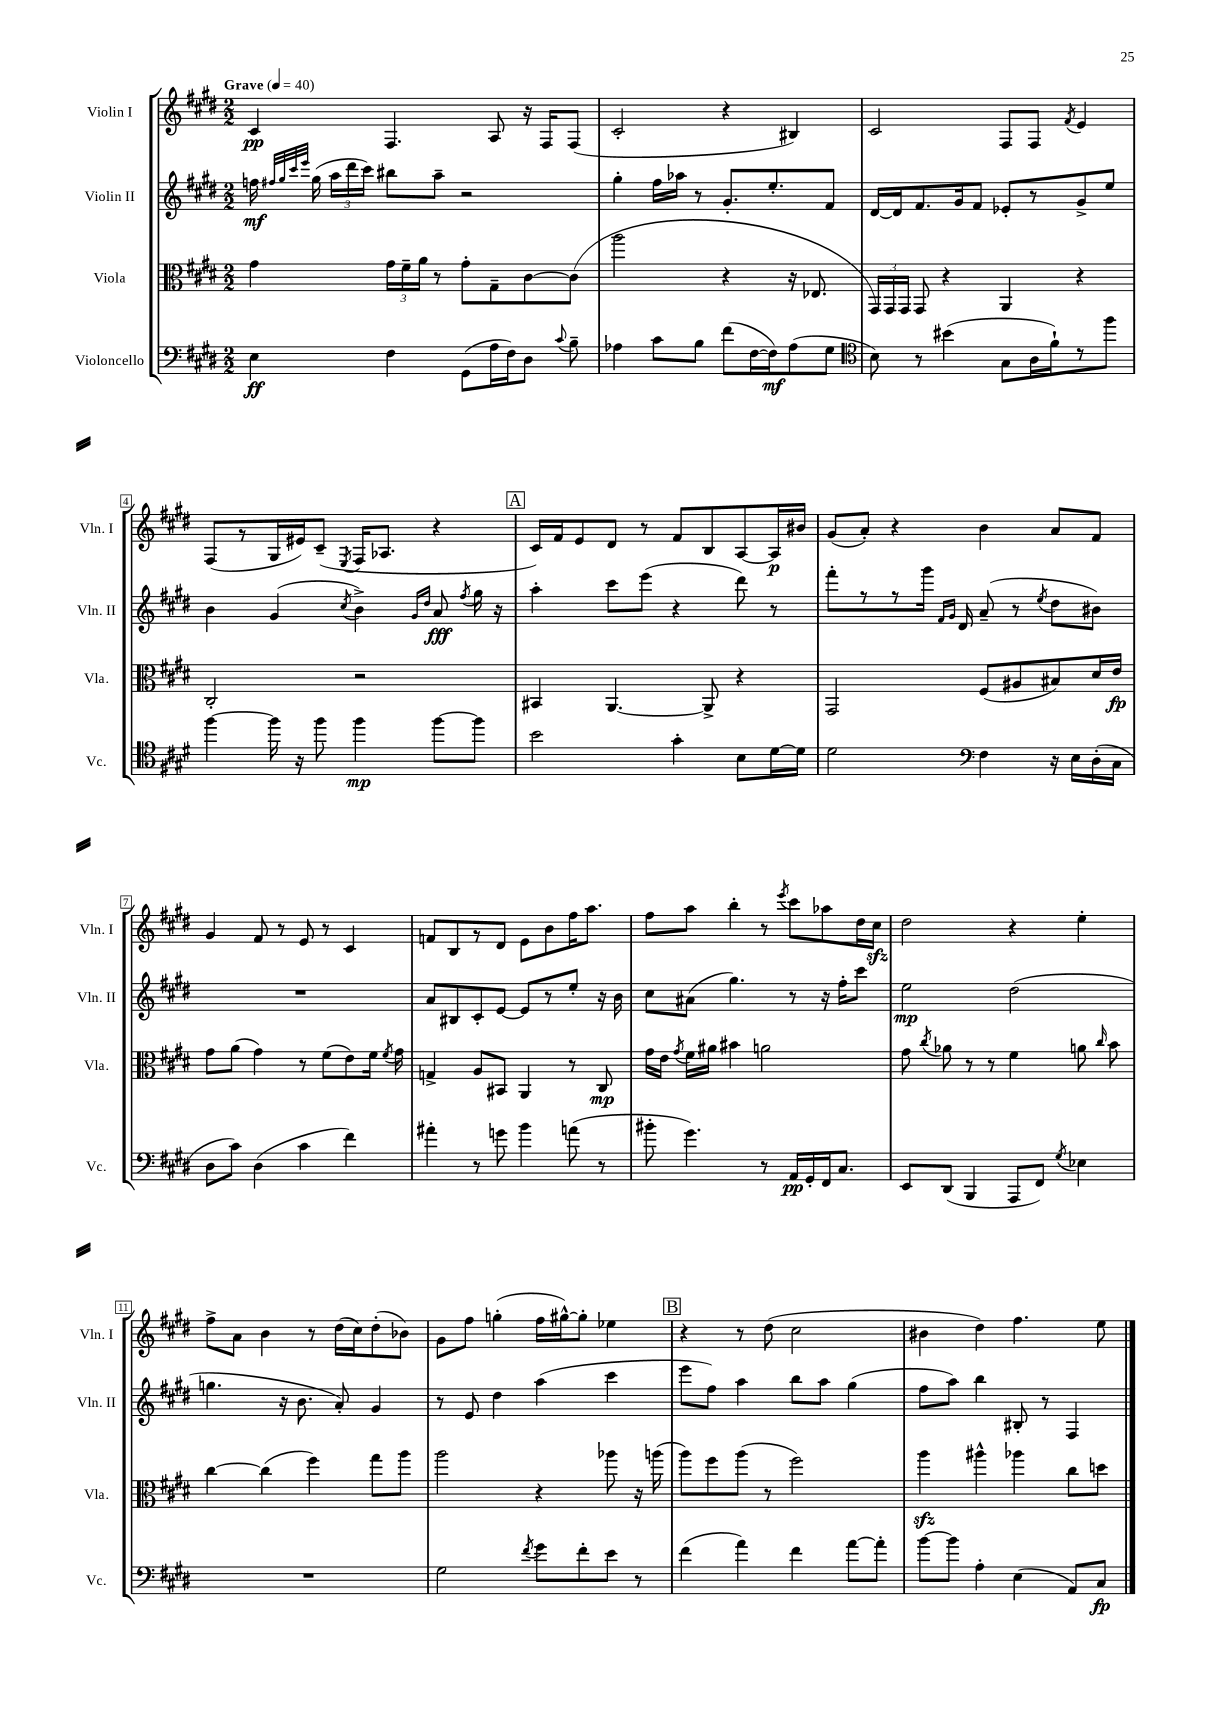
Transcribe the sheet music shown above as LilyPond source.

<<
\new StaffGroup <<
\new Staff = "s0" \with { instrumentName = "Violin I" shortInstrumentName = "Vln. I" } {
    \clef treble \key e \major \numericTimeSignature \time 2/2 \tempo "Grave" 4 = 40
    \autoBeamOff cis'4\pp fis4. a8 r16 fis16[ fis8]( |
    cis'2-. r4 bis4) |
    cis'2 fis8[ fis8] \acciaccatura { fis'8 } e'4 |
    fis8[( r8 gis16 eis'16) cis'8]--( \acciaccatura { e8 } fis16[ aes8.] r4 |
    \mark \markup { \box "A" } cis'16[) fis'16 e'8 dis'8] r8 fis'8[ b8 a8~ a16\p bis'16] |
    gis'8[( a'8]-.) r4 b'4 a'8[ fis'8] |
    gis'4 fis'8 r8 e'8 r8 cis'4 |
    f'8[ b8 r8 dis'8] e'8[ b'8 fis''16 a''8.] |
    fis''8[ a''8] b''4-. r8 \acciaccatura { e'''8 } cis'''8[ aes''8 dis''16 cis''16]\sfz |
    dis''2 r4 e''4-. |
    fis''8[-> a'8] b'4 r8 dis''16[( cis''16) dis''8-.( bes'8]) |
    gis'8[ fis''8] g''4-.( fis''16[ gis''16~-^) gis''8]-. ees''4 |
    \mark \markup { \box "B" } r4 r8 dis''8( cis''2 |
    bis'4 dis''4) fis''4. e''8 \bar "|." |
}
\new Staff = "s1" \with { instrumentName = "Violin II" shortInstrumentName = "Vln. II" } {
    \clef treble \key e \major \numericTimeSignature \time 2/2
    \autoBeamOff f''16\mf \grace { fis''32[ gis''32 cis'''32 e'''32] } gis''16( \tuplet 3/2 { a''16[ dis'''16 cis'''16]) } bis''8[ a''8]-- r2 |
    gis''4-. fis''16[ aes''16] r8 gis'8.[-. e''8.-. fis'8] |
    dis'16[~ dis'16 fis'8. gis'16 fis'8] ees'8[-. r8 gis'8-> e''8] |
    b'4 gis'4( \acciaccatura { cis''8 } b'4->) \grace { gis'16[ dis''16] } a'8\fff \acciaccatura { fis''8 } gis''16 r16 |
    \mark \markup { \box "A" } a''4-. cis'''8[ e'''8]( r4 dis'''8) r8 |
    fis'''8[-. r8 r8 gis'''16] \grace { fis'16[ gis'16] } dis'16 a'8--( r8 \acciaccatura { e''8 } dis''8[ bis'8]) |
    R1 |
    a'8[ bis8 cis'8-. e'8]~ e'8[ r8 e''8]-. r16 b'16 |
    cis''8[ ais'8]( gis''4.) r8 r16 fis''16[-. cis'''8] |
    e''2\mp dis''2( |
    g''4. r16 b'8. a'8-.) gis'4 |
    r8 e'8 dis''4 a''4( cis'''4 |
    \mark \markup { \box "B" } e'''8[ fis''8]) a''4 b''8[ a''8] gis''4( |
    fis''8[ a''8]) b''4 bis8-. r8 fis4 \bar "|." |
}
\new Staff = "s2" \with { instrumentName = "Viola" shortInstrumentName = "Vla." } {
    \clef alto \key e \major \numericTimeSignature \time 2/2
    \autoBeamOff gis'4 \tuplet 3/2 { gis'16[ fis'16-- a'16] } r8 gis'8[-. gis8-- cis'8~ cis'8]( |
    a''2 r4 r16 ees8. |
    \tuplet 3/2 { gis,16[) gis,16 gis,16] } gis,8 r4 a,4 r4 |
    cis2-. r2 |
    \mark \markup { \box "A" } bis,4 a,4.~ a,8-> r4 |
    gis,2 fis8[( ais8 bis8) dis'16 e'16]\fp |
    gis'8[ a'8]( gis'4) r8 fis'8[( e'8) fis'16] \acciaccatura { fis'8 } gis'16 |
    g4-> a8[ bis,8] a,4 r8 cis8\mp |
    gis'16[ e'16] \acciaccatura { gis'8 } fis'16[ ais'16] bis'4 a'2 |
    gis'8 \acciaccatura { cis''8 } aes'8 r8 r8 fis'4 a'8 \grace { cis''16 } b'8 |
    cis''4~ cis''4( fis''4) gis''8[ a''8] |
    a''2 r4 aes''8 r16 a''16( |
    \mark \markup { \box "B" } a''8[) fis''8 a''8]( r8 fis''2) |
    a''4\sfz ais''4-^ aes''4 cis''8[ d''8] \bar "|." |
}
\new Staff = "s3" \with { instrumentName = "Violoncello" shortInstrumentName = "Vc." } {
    \clef bass \key e \major \numericTimeSignature \time 2/2
    \autoBeamOff e4\ff fis4 gis,8[( a16 fis16) dis8] \appoggiatura { cis'8 } b8-- |
    aes4 cis'8[ b8] fis'8[( fis16~ fis16\mf) aes8( gis8] |
    \clef tenor b8) r8 bis'4( gis8[ a16 fis'16-!) r8 fis''8] |
    fis''4~ fis''16 r16 fis''8 fis''4\mp fis''8[~ fis''8] |
    \mark \markup { \box "A" } b'2 gis'4-. b8[ dis'16~ dis'16] |
    dis'2 \clef bass fis4 r16 e16[ dis16-.( cis16] |
    dis8[ cis'8]) dis4( cis'4 fis'4) |
    ais'4-. r8 g'8 b'4 a'8( r8 |
    bis'8-. gis'4.) r8 a,16[\pp gis,16-. fis,16 cis8.] |
    e,8[ dis,8]( b,,4 a,,8[ fis,8]) \acciaccatura { gis8 } ees4 |
    R1 |
    gis2 \acciaccatura { fis'8 } gis'8[ fis'8-. e'8] r8 |
    \mark \markup { \box "B" } fis'4( a'4) fis'4 a'8[~ a'8]-. |
    b'8[~ b'8] a4-. e4( a,8[) cis8]\fp \bar "|." |
}
>>
>>
\layout { \context { \Score \override BarNumber.stencil = #(make-stencil-boxer 0.1 0.3 ly:text-interface::print) } }
